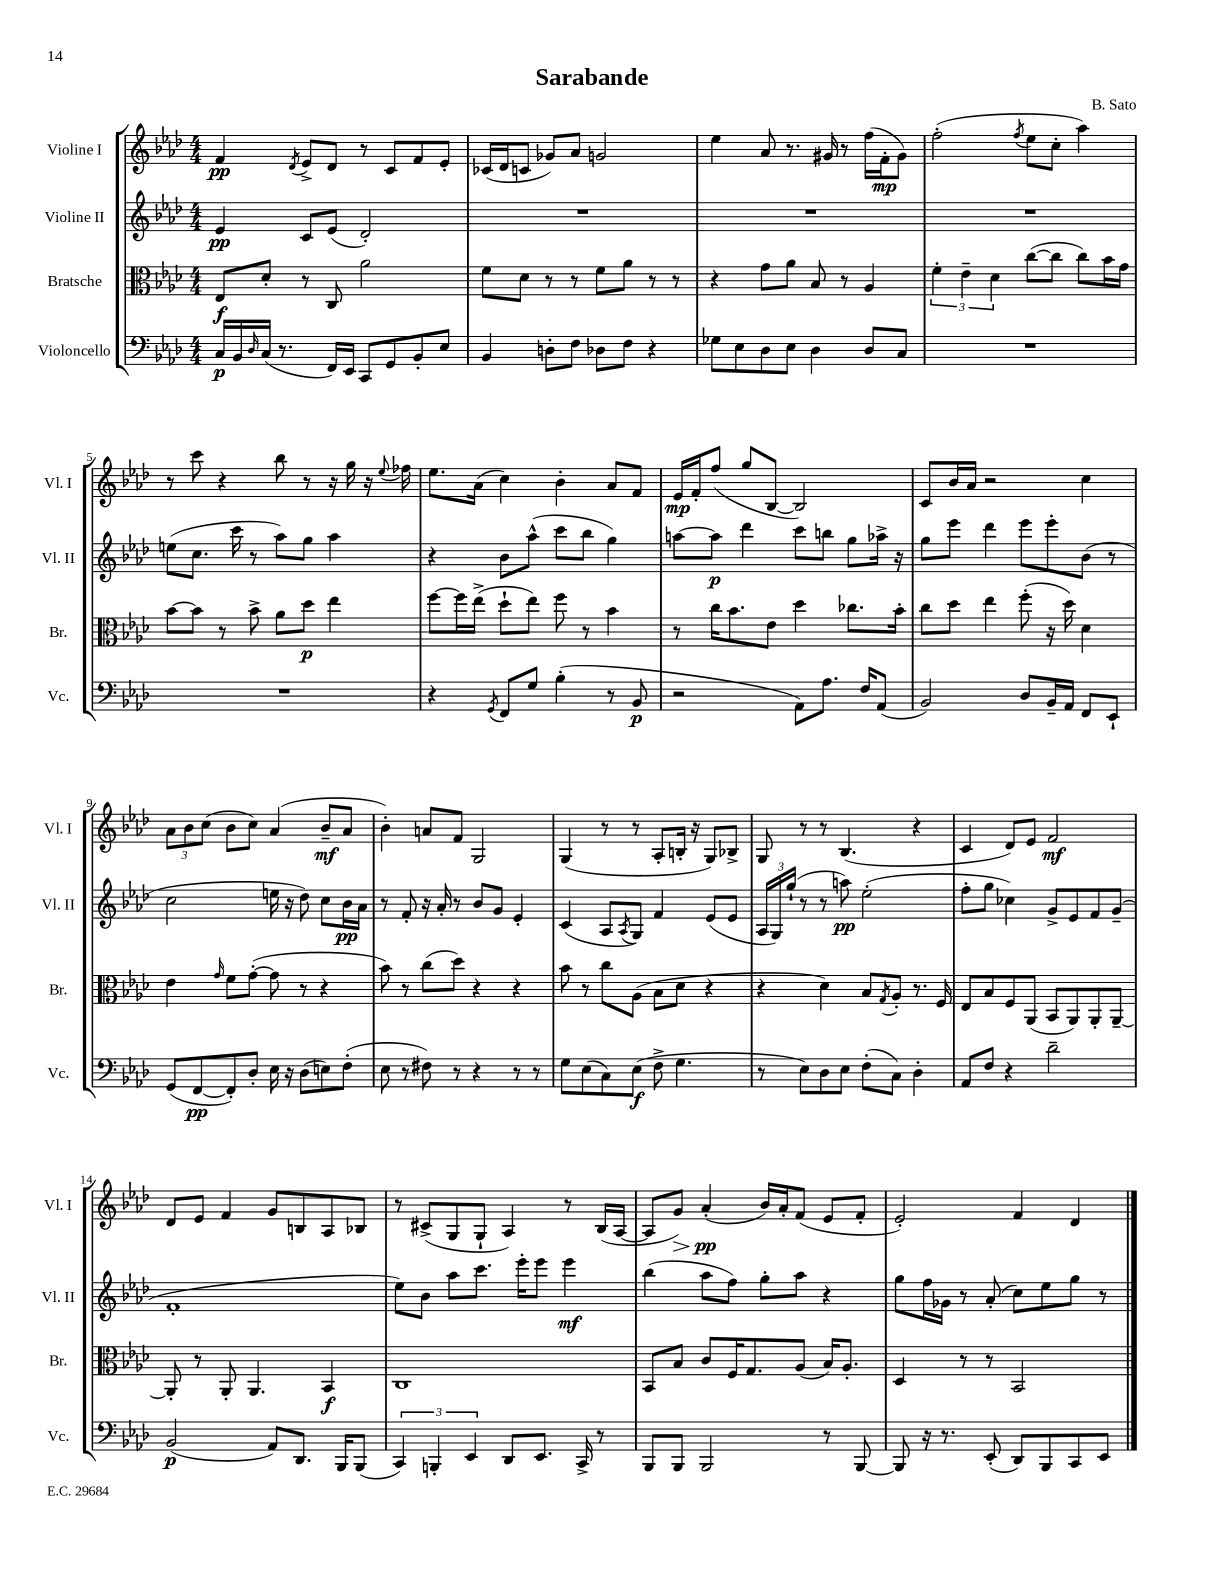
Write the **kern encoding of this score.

**kern	**dynam	**kern	**dynam	**kern	**dynam	**kern	**dynam
*part4	*part4	*part3	*part3	*part2	*part2	*part1	*part1
*staff4	*staff4	*staff3	*staff3	*staff2	*staff2	*staff1	*staff1
*I"Violoncello	*	*I"Bratsche	*	*I"Violine II	*	*I"Violine I	*
*I'Vc.	*	*I'Br.	*	*I'Vl. II	*	*I'Vl. I	*
*clefF4	*	*clefC3	*	*clefG2	*	*clefG2	*
*k[b-e-a-d-]	*	*k[b-e-a-d-]	*	*k[b-e-a-d-]	*	*k[b-e-a-d-]	*
*M4/4	*	*M4/4	*	*M4/4	*	*M4/4	*
=1	=1	=1	=1	=1	=1	=1	=1
16C/LL	p	8E-/L	f	4e-/	pp	4f/	pp
16BB-/	.	.	.	.	.	.	.
16qqD-/	.	.	.	.	.	.	.
(16C/JJ	.	8d-'/J	.	.	.	.	.
8.r	.	.	.	.	.	.	.
.	.	.	.	.	.	8qd-/	.
.	.	8r	.	8c/L	.	8e-^/L	.
16FF/LL)	.	8C/	.	(8e-/J	.	8d-/J	.
16EE-/JJ	.	.	.	.	.	.	.
8CC/L	.	2a-\	.	2d-'/)	.	8r	.
8GG/	.	.	.	.	.	8c/L	.
8BB-'/	.	.	.	.	.	8f/	.
8E-/J	.	.	.	.	.	8e-'/J	.
=2	=2	=2	=2	=2	=2	=2	=2
4BB-/	.	8f\L	.	1r	.	(16c-X/LL	.
.	.	.	.	.	.	16d-/J	.
.	.	8d-\J	.	.	.	8cn/J	.
8Dn'\L	.	8r	.	.	.	8g-X/L)	.
8F\J	.	8r	.	.	.	8a-/J	.
8D-X\L	.	8f\L	.	.	.	2gn/	.
8F\J	.	8a-\J	.	.	.	.	.
4r	.	8r	.	.	.	.	.
.	.	8r	.	.	.	.	.
=3	=3	=3	=3	=3	=3	=3	=3
8G-X\L	.	4r	.	1r	.	4ee-\	.
8E-\	.	.	.	.	.	.	.
8D-\	.	8g\L	.	.	.	8a-/	.
8E-\J	.	8a-\J	.	.	.	8.r	.
4D-\	.	8B-/	.	.	.	.	.
.	.	.	.	.	.	16g#X/	.
.	.	8r	.	.	.	8r	.
8D-/L	.	4A-/	.	.	.	(16ff\LL	.
.	.	.	.	.	.	16f'\J	mp
8C/J	.	.	.	.	.	8g#\J)	.
=4	=4	=4	=4	=4	=4	=4	=4
1r	.	6f'\	.	1r	.	(2ff'\	.
.	.	6e-~\	.	.	.	.	.
.	.	6d-\	.	.	.	.	.
.	.	.	.	.	.	8qff/	.
.	.	([8cc\L	.	.	.	8ee-\L	.
.	.	8cc\J]	.	.	.	8cc'\J	.
.	.	8cc\L)	.	.	.	4aa-\)	.
.	.	16b-\L	.	.	.	.	.
.	.	16g\JJ	.	.	.	.	.
!!LO:LB:g=z
=5	=5	=5	=5	=5	=5	=5	=5
1r	.	[8b-\L	.	(8een\L	.	8r	.
.	.	8b-\J]	.	8.cc\J	.	8ccc\	.
.	.	8r	.	.	.	4r	.
.	.	.	.	16ccc\	.	.	.
.	.	8b-^\	.	8r	.	.	.
.	.	8a-\L	.	8aa-\L)	.	8bb-\	.
.	.	8dd-\J	p	8gg\J	.	8r	.
.	.	4ee-\	.	4aa-\	.	16r	.
.	.	.	.	.	.	16gg\	.
.	.	.	.	.	.	16r	.
.	.	.	.	.	.	8qqee-/	.
.	.	.	.	.	.	16ff-X\	.
=6	=6	=6	=6	=6	=6	=6	=6
4r	.	[8ff\L	.	4r	.	8.ee-\L	.
.	.	16ff\L]	.	.	.	.	.
.	.	(16ee-^\JJ	.	.	.	(16a-\Jk	.
8qGG/	.	.	.	.	.	.	.
8FF/L	.	8dd-`\L	.	8b-\L	.	4cc\)	.
8G/J	.	8ee-\J)	.	(8aa-^^\J	.	.	.
(4B-'\	.	8ff\	.	8ccc\L	.	4b-'\	.
.	.	8r	.	8bb-\J	.	.	.
8r	.	4b-\	.	4gg\)	.	8a-/L	.
8BB-/	p	.	.	.	.	8f/J	.
=7	=7	=7	=7	=7	=7	=7	=7
2r	.	8r	.	[8aan\L	.	16e-/LL	mp
.	.	.	.	.	.	16f'/J	.
.	.	16cc\KL	.	8aa\J]	p	(8ff/J	.
.	.	8.b-\	.	.	.	.	.
.	.	.	.	4ddd-\	.	8gg/L	.
.	.	8e-\J	.	.	.	[8B-/J	.
8AA-\L)	.	4dd-\	.	8ccc\L	.	2B-/])	.
8.A-\J	.	.	.	8bbn\J	.	.	.
.	.	8.cc-X\L	.	8gg\L	.	.	.
16F/KL	.	.	.	.	.	.	.
(8AA-/J	.	.	.	16aa-X^\Jk	.	.	.
.	.	16b-'\Jk	.	16r	.	.	.
=8	=8	=8	=8	=8	=8	=8	=8
2BB-/)	.	8cc\L	.	8gg\L	.	8c/L	.
.	.	8dd-\J	.	8eee-\J	.	16b-/L	.
.	.	.	.	.	.	16a-/JJ	.
.	.	4ee-\	.	4ddd-\	.	2r	.
8D-/L	.	(8ff'\	.	8eee-\L	.	.	.
16BB-~/L	.	16r	.	8eee-'\	.	.	.
16AA-/JJ	.	16dd-\)	.	.	.	.	.
8FF/L	.	4d-\	.	(8b-\J	.	4cc\	.
8EE-`/J	.	.	.	8r	.	.	.
!!LO:LB:g=z
=9	=9	=9	=9	=9	=9	=9	=9
(8GG/L	.	4e-\	.	2cc\	.	12a-\L	.
.	.	.	.	.	.	12b-\	.
[8FF/	pp	.	.	.	.	.	.
.	.	.	.	.	.	(12cc\J	.
.	.	16qqg/	.	.	.	.	.
8FF'/])	.	8f\L	.	.	.	8b-\L	.
8D-'/J	.	([8g'\J	.	.	.	8cc\J)	.
16E-\	.	8g\]	.	16een\	.	(4a-/	.
16r	.	.	.	16r	.	.	.
(8D-\L	.	8r	.	8dd-\)	.	.	.
8En\)	.	4r	.	8cc\L	.	8b-~/L	mf
(8F'\J	.	.	.	16b-\L	pp	8a-/J	.
.	.	.	.	16a-\JJ	.	.	.
=10	=10	=10	=10	=10	=10	=10	=10
8E-\	.	8b-\)	.	8r	.	4b-'\)	.
8r	.	8r	.	8f'/	.	.	.
8F#X\)	.	(8cc\L	.	16r	.	8an/L	.
.	.	.	.	16a-'/	.	.	.
8r	.	8dd-\J)	.	8r	.	8f/J	.
4r	.	4r	.	8b-/L	.	2G/	.
.	.	.	.	8g/J	.	.	.
8r	.	4r	.	4e-'/	.	.	.
8r	.	.	.	.	.	.	.
=11	=11	=11	=11	=11	=11	=11	=11
8G\L	.	8b-\	.	(4c/	.	(4G/	.
(8E-\	.	8r	.	.	.	.	.
8C\)	.	8cc\L	.	8A-/L	.	8r	.
.	.	.	.	8qA-/	.	.	.
(8E-\J	f	(8A-\J	.	8G/J)	.	8r	.
8F^\	.	8B-\L	.	4f/	.	8A-'/L	.
4.G\	.	8d-\J	.	.	.	16Bn'/Jk	.
.	.	.	.	.	.	16r	.
.	.	4r	.	(8e-/L	.	8G/L)	.
.	.	.	.	8e-/J	.	8B-X^/J	.
=12	=12	=12	=12	=12	=12	=12	=12
8r	.	4r	.	24A-/LL	.	8G/	.
.	.	.	.	24G/)	.	.	.
.	.	.	.	(24gg`/JJ	.	.	.
8E-\L)	.	.	.	8r	.	8r	.
8D-\	.	4d-\)	.	8r	.	8r	.
8E-\J	.	.	.	8aan\)	pp	(4.B-/	.
(8F'\L	.	8B-/L	.	(2ee-'\	.	.	.
.	.	8qG/	.	.	.	.	.
8C\J)	.	8A-'/J	.	.	.	.	.
4D-'\	.	8.r	.	.	.	4r	.
.	.	16F/	.	.	.	.	.
=13	=13	=13	=13	=13	=13	=13	=13
8AA-/L	.	8E-/L	.	8ff'\L	.	4c/	.
8F/J	.	8B-/	.	8gg\J	.	.	.
4r	.	8F/	.	4cc-X\)	.	8d-/L)	.
.	.	(8AA-/J	.	.	.	8e-/J	.
2d-~\	.	8BB-/L	.	8g^/L	.	2f/	mf
.	.	8AA-/)	.	8e-/	.	.	.
.	.	8AA-'/	.	8f/	.	.	.
.	.	[8AA-~/J	.	(8g~/J	.	.	.
!!LO:LB:g=z
=14	=14	=14	=14	=14	=14	=14	=14
(2BB-/	p	8AA-'/]	.	1f'	.	8d-/L	.
.	.	8r	.	.	.	8e-/J	.
.	.	8AA-'/	.	.	.	4f/	.
.	.	4.AA-/	.	.	.	.	.
8AA-/L)	.	.	.	.	.	8g/L	.
8.DD-/J	.	.	.	.	.	8Bn/	.
.	.	4BB-/	f	.	.	8A-/	.
16BBB-/KL	.	.	.	.	.	.	.
(8BBB-/J	.	.	.	.	.	8B-X/J	.
=15	=15	=15	=15	=15	=15	=15	=15
6CC/)	.	1C	.	8ee-\L)	.	8r	.
.	.	.	.	8b-\J	.	(8c#X^/L	.
6BBBn'/	.	.	.	.	.	.	.
.	.	.	.	8aa-\L	.	8G/	.
6EE-/	.	.	.	.	.	.	.
.	.	.	.	8.ccc\J	.	8G`/J	.
8DD-/L	.	.	.	.	.	4A-/)	.
.	.	.	.	16eee-'\KL	.	.	.
8.EE-/J	.	.	.	8eee-\J	.	.	.
.	.	.	.	4eee-\	mf	8r	.
16CC^/	.	.	.	.	.	.	.
8r	.	.	.	.	.	(16B-/LL	.
.	.	.	.	.	.	[16A-/JJ	.
=16	=16	=16	=16	=16	=16	=16	=16
8BBB-/L	.	8BB-/L	.	(4bb-\	.	8A-/L]	.
!	!	!	!	!	!	!	!LO:HP:b
8BBB-/J	.	8B-/J	.	.	.	8g/J)	>
2BBB-/	.	8c/L	.	8aa-\L	.	(4a-'/	pp
.	.	16F/K	.	8ff\J)	.	.	.
.	.	8.G/	.	.	.	.	.
.	.	.	.	8gg'\L	.	16b-/LL)	]
.	.	.	.	.	.	16a-'/J	.
.	.	(8A-/J	.	8aa-\J	.	(8f/J	.
8r	.	16B-/KL)	.	4r	.	8e-/L	.
.	.	8.A-'/J	.	.	.	.	.
[8BBB-/	.	.	.	.	.	8f'/J	.
=17	=17	=17	=17	=17	=17	=17	=17
8BBB-/]	.	4D-/	.	8gg\L	.	2e-'/)	.
16r	.	.	.	16ff\L	.	.	.
8.r	.	.	.	16g-X\JJ	.	.	.
.	.	8r	.	8r	.	.	.
(8EE-'/	.	8r	.	(8a-'/	.	.	.
8DD-/L)	.	2BB-/	.	8cc\L)	.	4f/	.
8BBB-/	.	.	.	8ee-\	.	.	.
8CC/	.	.	.	8gg\J	.	4d-/	.
8EE-/J	.	.	.	8r	.	.	.
==	==	==	==	==	==	==	==
*-	*-	*-	*-	*-	*-	*-	*-
